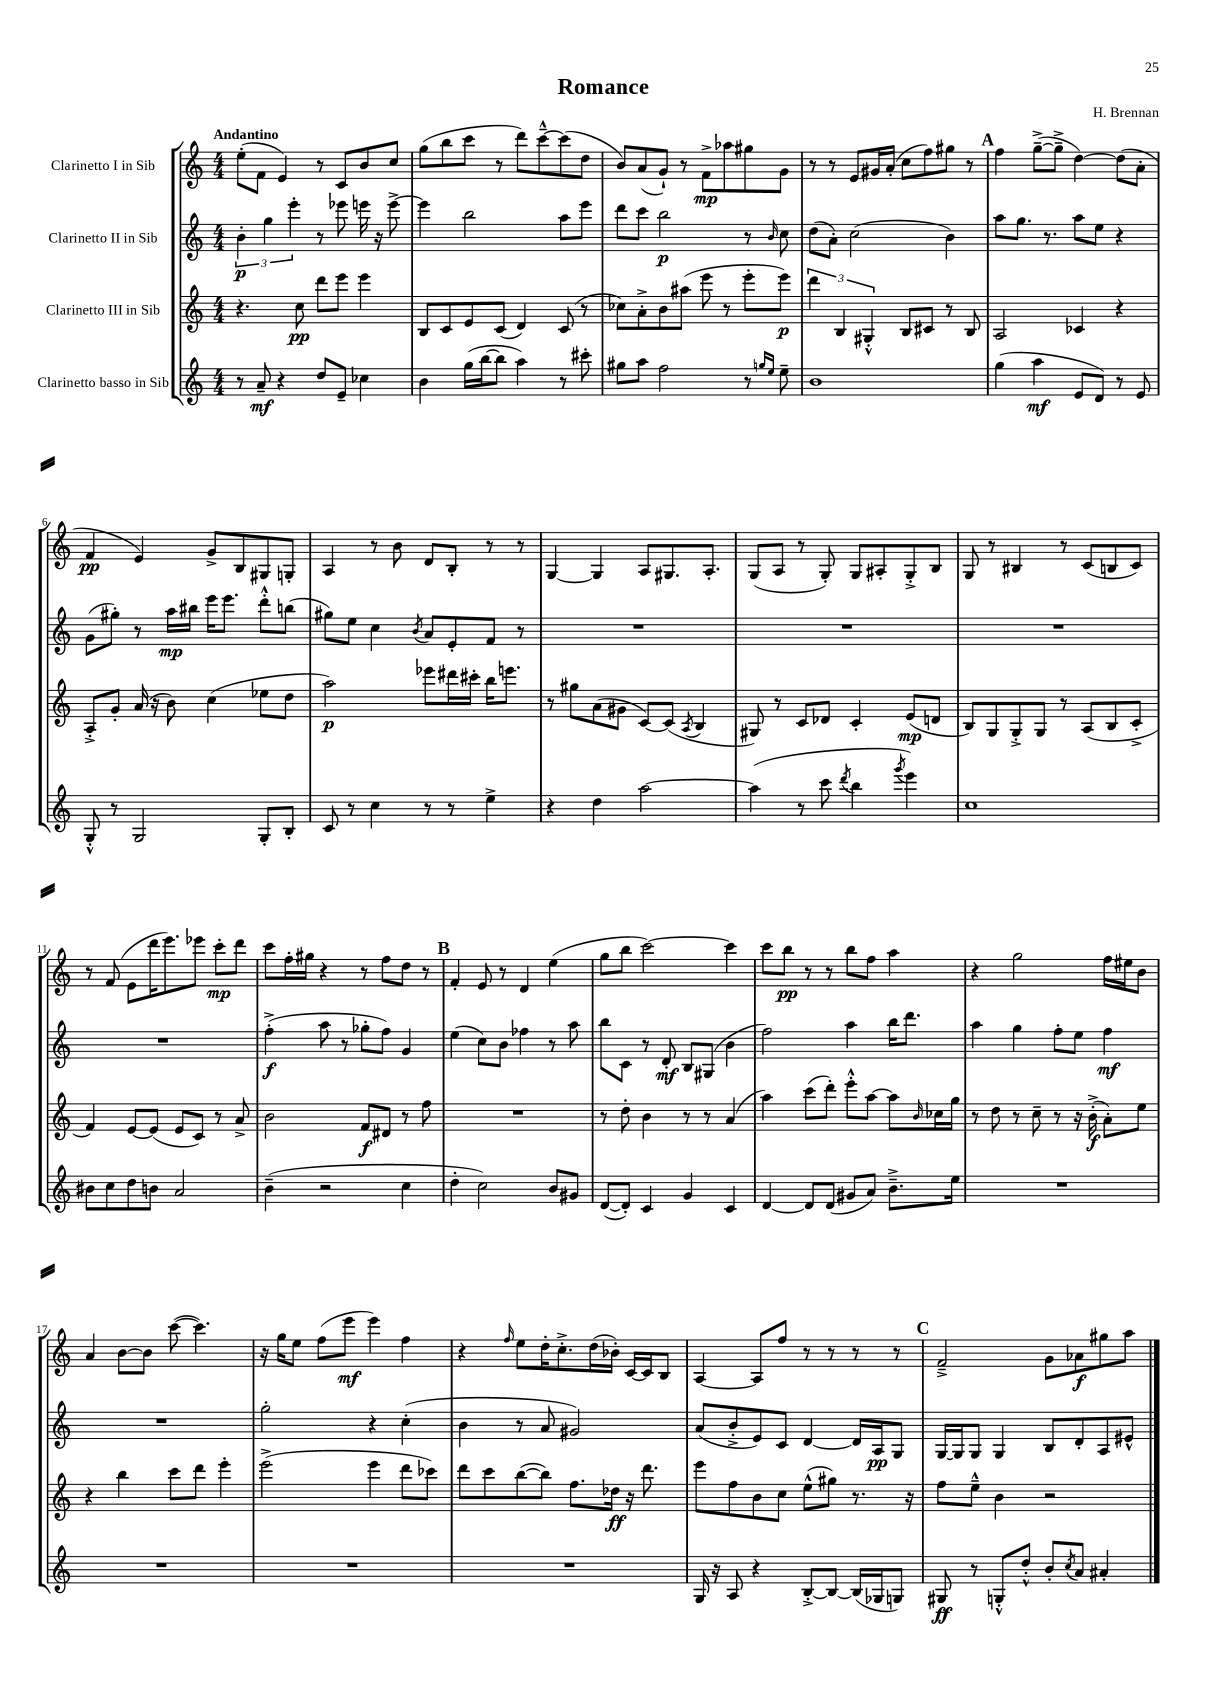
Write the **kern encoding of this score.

**kern	**kern	**kern	**kern
*staff4	*staff3	*staff2	*staff1
*clefG2	*clefG2	*clefG2	*clefG2
*k[]	*k[]	*k[]	*k[]
*M4/4	*M4/4	*M4/4	*M4/4
8r	4.r	6b'	(8ee'
8a~	.	.	8f
.	.	6gg	.
4r	.	.	4e)
.	.	6eee'	.
.	8cc	.	.
8dd	8ddd	8r	8r
8e~	8eee	8eee-	8c
4cc-	4eee	16eee	8b
.	.	16r	.
.	.	[8eee^	8cc
=	=	=	=
4b	8B	4eee]	(8gg
.	8c	.	8bb
(16gg	8e	2bb	8ccc
[16bb	.	.	.
8bb]	(8c	.	8r
4aa)	4d)	.	8ddd)
.	.	.	[8ccc~^^
8r	(8c	8aa	(8ccc]
8ccc#'	8r	8eee	8dd
=	=	=	=
8gg#	8cc-)	8ddd	8b)
8aa	8a'^	8ccc	(8a
2ff	8b	2bb	8g`)
.	(8aa#	.	8r
.	8eee	.	8f^
.	8r	.	8aa-
8r	8eee'	8r	8gg#
16qqgg	.	.	.
16qqee	.	16qqb	.
8ee~	8eee)	8cc	8g
=	=	=	=
1b	6ddd	(8dd	8r
.	.	8a')	8r
.	6B	.	.
.	.	(2cc	8e
.	6G#'^^	.	.
.	.	.	16g#
.	.	.	(16a'
.	8B	.	8cc
.	8c#	.	8ff)
.	8r	4b)	8gg#
.	8B	.	8r
=	=	=	=
(4gg	2A	8aa	4ff
.	.	8.gg	.
4aa	.	.	([8gg~^
.	.	8.r	.
.	.	.	8gg~^]
8e	4c-	8aa	[4dd)
8d)	.	8ee	.
8r	4r	4r	(8dd]
8e	.	.	8a'
=	=	=	=
8G'^^	8A'^	(8g	4f
8r	8g'	8gg#')	.
2G	(16a	8r	4e)
.	16r	.	.
.	8b)	16aa	.
.	.	16bb#	.
.	(4cc	16eee	8g^
.	.	8.eee	.
.	.	.	8B
8G'	8ee-	8ddd'^^	8G#
8B'	8dd	(8bb	8G'
=	=	=	=
8c	2aa)	8gg#)	4A
8r	.	8ee	.
4cc	.	4cc	8r
.	.	.	8b
.	.	8qb	.
8r	8eee-	8a	8d
8r	16ddd#	8e'	8B'
.	16ccc#'	.	.
4ee^	16bb	8f	8r
.	8.eee	.	.
.	.	8r	8r
=	=	=	=
4r	8r	1r	[4G
.	8gg#	.	.
4dd	(8a	.	4G]
.	8g#	.	.
[2aa	[8c)	.	8A
.	(8c]	.	8.G#
.	8qA	.	.
.	4B	.	.
.	.	.	8.A'
=	=	=	=
(4aa]	8G#)	1r	(8G
.	8r	.	8A
8r	8c	.	8r
8ccc	8d-	.	8G')
8qddd	.	.	.
4bb	4c'	.	8G
.	.	.	8A#'
8qggg	.	.	.
4eee)	(8e	.	8G'^
.	8d	.	8B
=	=	=	=
1cc	8B)	1r	8G
.	8G	.	8r
.	8G'^	.	4B#
.	8G	.	.
.	8r	.	8r
.	(8A	.	(8c
.	8B	.	8B
.	8c'^	.	8c)
=	=	=	=
8b#	4f)	1r	8r
8cc	.	.	(8f
8dd	[8e	.	8e
8b	(8e]	.	16ddd
.	.	.	8.eee)
2a	8e	.	.
.	8c)	.	8eee-
.	8r	.	8ccc'
.	8a^	.	8ddd
=	=	=	=
(4b~	2b	(4ff'^	8ccc
.	.	.	16ff'
.	.	.	16gg#
2r	.	8aa	4r
.	.	8r	.
.	8f	8gg-'	8r
.	8d#	8ff)	8ff
4cc	8r	4g	8dd
.	8ff	.	8r
=	=	=	=
4dd'	1r	(4ee	4f'
2cc)	.	8cc)	8e
.	.	8b	8r
.	.	4ff-	4d
8b	.	8r	(4ee
8g#	.	8aa	.
=	=	=	=
([8d	8r	8bb	8gg
8d'])	8dd'	8c	8bb
4c	4b	8r	[2ccc)
.	.	8d'	.
4g	8r	8B	.
.	8r	(8G#	.
4c	(4a	4b	4ccc]
=	=	=	=
[4d	4aa)	2ff)	8ccc
.	.	.	8bb
8d]	(8ccc	.	8r
(8d	8ddd')	.	8r
8g#	8eee'^^	4aa	8bb
8a)	[8aa	.	8ff
8.b~^	8aa]	16bb	4aa
.	.	8.ddd	.
.	16qqb	.	.
.	16cc-	.	.
16ee	16gg	.	.
=	=	=	=
1r	8r	4aa	4r
.	8dd	.	.
.	8r	4gg	2gg
.	8cc~	.	.
.	8r	8ff'	.
.	16r	8ee	.
.	(16b'^	.	.
.	8a')	4ff	16ff
.	.	.	16ee#
.	8ee	.	8b
=	=	=	=
1r	4r	1r	4a
.	4bb	.	[8b
.	.	.	8b]
.	8ccc	.	([8ccc
.	8ddd	.	4.ccc])
.	4eee'	.	.
=	=	=	=
1r	(2eee^	2gg'	16r
.	.	.	16gg
.	.	.	8ee
.	.	.	(8ff
.	.	.	8eee
.	4eee	4r	4eee)
.	8ddd	(4cc'	4ff
.	8ccc-)	.	.
=	=	=	=
1r	8ddd	4b	4r
.	8ccc	.	.
.	.	.	16qqff
.	([8bb	8r	8ee
.	8bb])	8a	16dd'
.	.	.	8.cc'^
.	8.ff	2g#)	.
.	.	.	(16dd
.	16dd-	.	16b-')
.	16r	.	[16c
.	8.ddd	.	16c]
.	.	.	8B
=	=	=	=
16G	8eee	(8a	[4A
16r	.	.	.
8A	8ff	8b'^	.
4r	8b	8e)	8A]
.	8cc	8c	8ff
[8B'^	(8ee^^	[4d	8r
8B_	8gg#)	.	8r
(16B]	8.r	16d]	8r
16G-	.	16A	.
8G)	.	8G	8r
.	16r	.	.
=	=	=	=
8G#	8ff	[16G	2f~^
.	.	16G]	.
8r	8ee~^^	8G	.
8G'^^	4b	4G	.
8dd'^^	.	.	.
8b'	2r	8B	8g
8qcc	.	.	.
8a	.	8d'	8a-
4a#'	.	8A	8gg#
.	.	8e#^^	8aa
==	==	==	==
*-	*-	*-	*-
